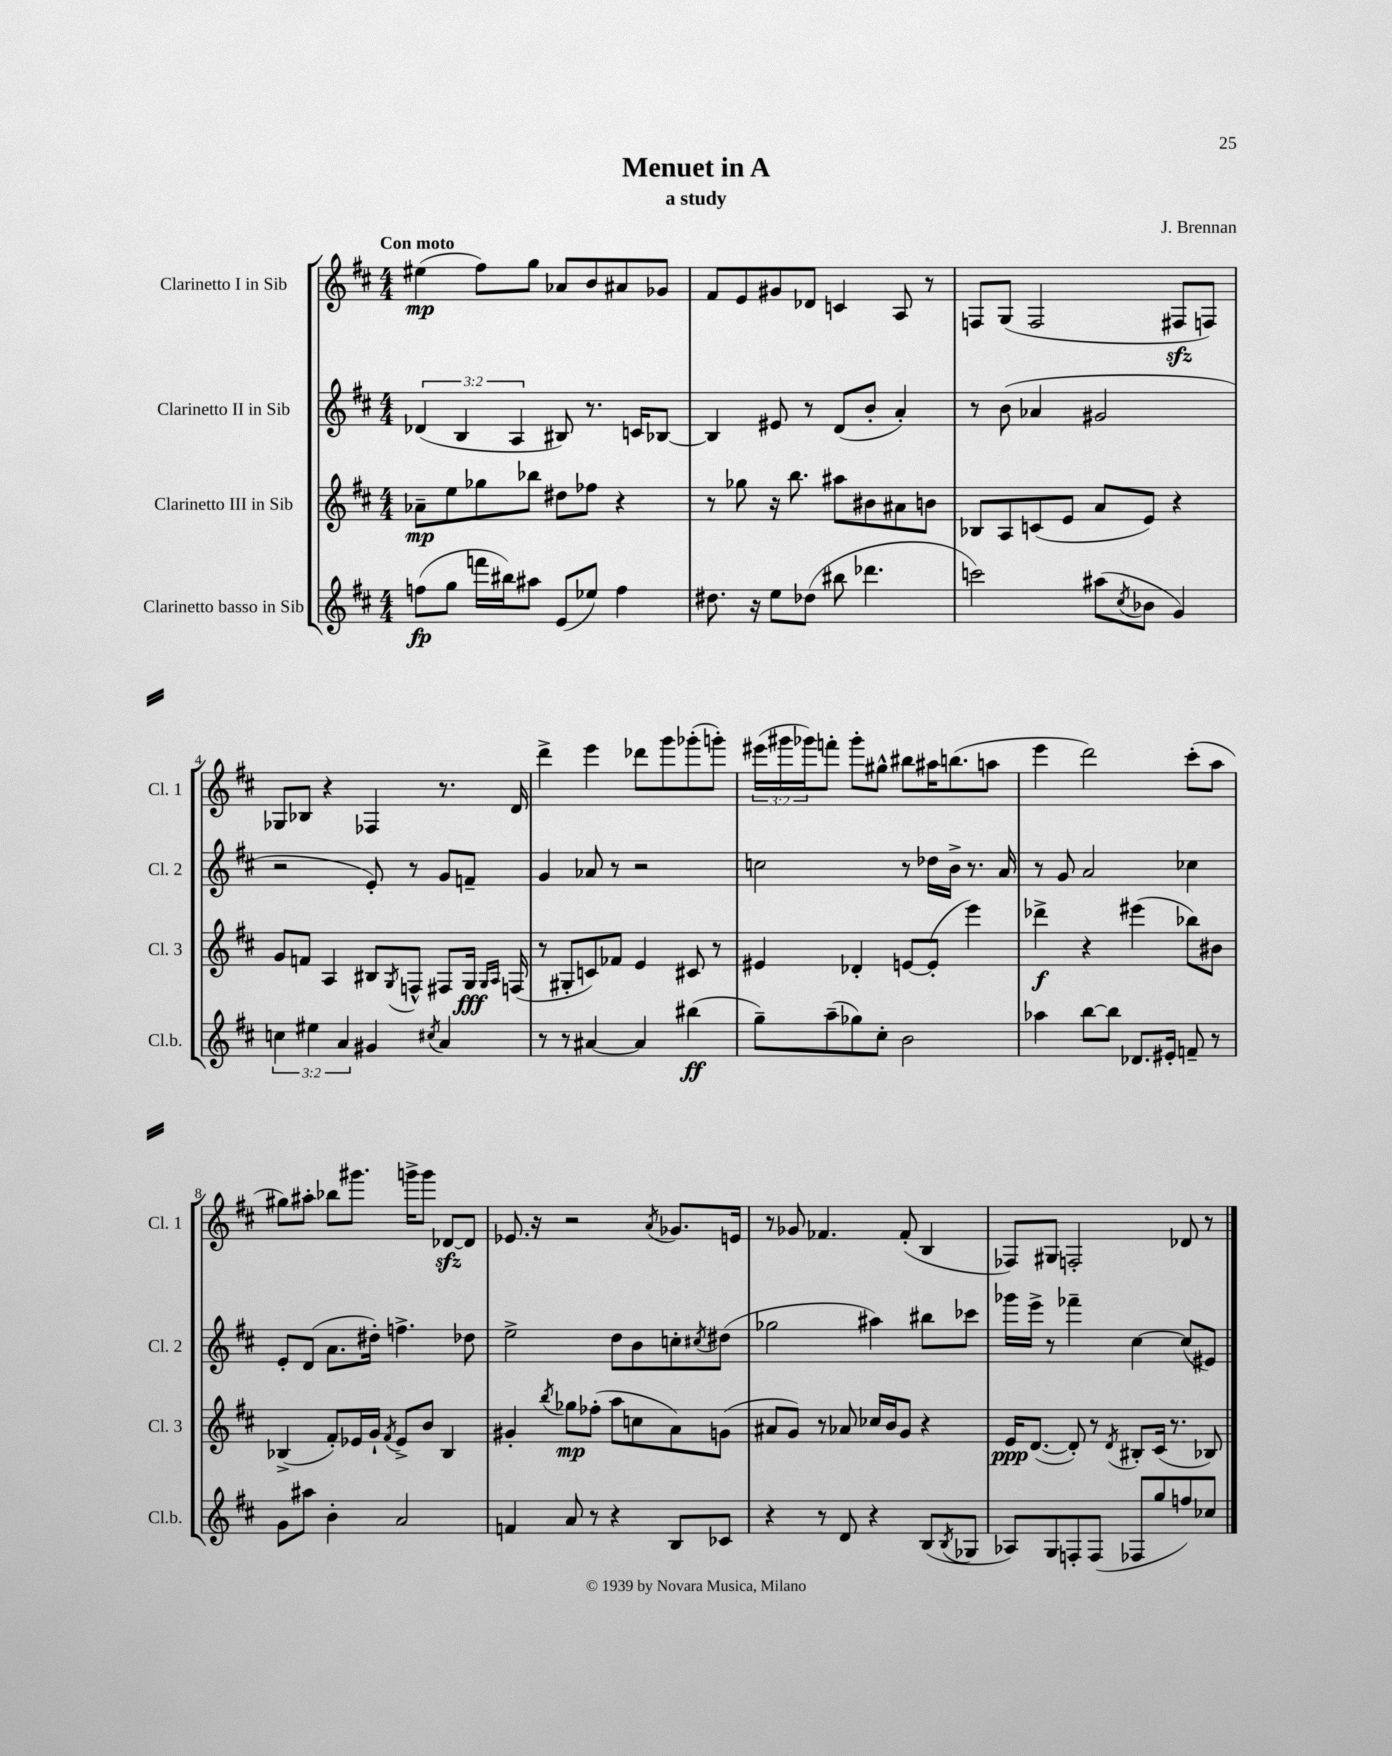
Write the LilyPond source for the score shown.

\header { title = "Menuet in A" composer = "J. Brennan" subtitle = "a study" }
<<
\new StaffGroup <<
\new Staff = "s0" \with { instrumentName = "Clarinetto I in Sib" shortInstrumentName = "Cl. 1" } {
    \clef treble \key d \major \numericTimeSignature \time 4/4 \override Staff.TupletNumber.text = #tuplet-number::calc-fraction-text \tempo "Con moto"
    eis''4\mp( fis''8) g''8 aes'8 b'8 ais'8 ges'8 |
    fis'8 e'8 gis'8 des'8 c'4 a8 r8 |
    f8 g8( f2 fis8\sfz f8) |
    ges8 bes8 r4 fes4 r8. d'16 |
    d'''4-> e'''4 des'''8 g'''8 ges'''8-.( g'''8-.) |
    \tuplet 3/2 { eis'''16( gis'''16 ges'''16) } f'''8-. ges'''8-. gis''8-^ bis''8 ais''16 b''8.( a''8 |
    e'''4 d'''2) cis'''8-.( a''8 |
    gis''8) ais''8-. bes''8 gis'''8. g'''16-> g'''8 des'8~\sfz des'8 |
    ees'8. r16 r2 \acciaccatura { a'8 } ges'8. e'16 |
    r8 ges'8 fes'4. fes'8-.( b4 |
    fes8) gis8 f2-. des'8 r8 \bar "|." |
}
\new Staff = "s1" \with { instrumentName = "Clarinetto II in Sib" shortInstrumentName = "Cl. 2" } {
    \clef treble \key d \major \numericTimeSignature \time 4/4 \override Staff.TupletNumber.text = #tuplet-number::calc-fraction-text
    \tuplet 3/2 { des'4( b4 a4 } bis8) r8. c'16 bes8~ |
    bes4 eis'8 r8 d'8( b'8-. a'4-.) |
    r8 b'8( aes'4 gis'2 |
    r2 e'8-.) r8 g'8 f'8-- |
    g'4 aes'8 r8 r2 |
    c''2 r8 des''16 b'16-> r8. a'16 |
    r8 g'8 a'2 ces''4 |
    e'8-. d'8( a'8. dis''16-.) f''4.-> des''8 |
    e''2-> d''8 b'8 c''8-. \acciaccatura { cis''8 } dis''8( |
    ges''2 ais''4) bis''8 ces'''8 |
    ges'''16 e'''16-> r8 fes'''4-- cis''4~ cis''8( eis'8) \bar "|." |
}
\new Staff = "s2" \with { instrumentName = "Clarinetto III in Sib" shortInstrumentName = "Cl. 3" } {
    \clef treble \key d \major \numericTimeSignature \time 4/4
    aes'8--\mp e''8 ges''8 bes''8 dis''8 fes''8 r4 |
    r8 ges''8 r16 b''8. ais''8 bis'8 ais'8 b'8 |
    bes8 a8 c'8( e'8 a'8 e'8) r4 |
    g'8 f'8 a4 bis8 \acciaccatura { g8 } f8-^ fis8 g16\fff \grace { g16 a16 } f16( |
    r8 gis8-. c'8) fes'8 e'4 cis'8 r8 |
    eis'4 des'4-. e'8~ e'8-.( e'''4) |
    des'''4->\f r4 eis'''4( bes''8) bis'8 |
    bes4->( fis'8-.) ees'16 g'16-! \acciaccatura { fis'8 } ees'8-> b'8 bes4 |
    gis'4-. \acciaccatura { b''8 } ges''8\mp fes''8-.( a''8 c''8 a'8) g'8( |
    ais'8 g'8) r8 aes'8 ces''16 b'16 g'8 r4 |
    e'16\ppp d'8.~( d'8-.) r8 \acciaccatura { d'8 } bis8-. cis'16( r8. bes8) \bar "|." |
}
\new Staff = "s3" \with { instrumentName = "Clarinetto basso in Sib" shortInstrumentName = "Cl.b." } {
    \clef treble \key d \major \numericTimeSignature \time 4/4 \override Staff.TupletNumber.text = #tuplet-number::calc-fraction-text
    f''8\fp( g''8 f'''16 bis''16) ais''8 e'8( ees''8) f''4 |
    dis''8. r16 e''8 des''8( bis''8 des'''4. |
    c'''2) ais''8( \acciaccatura { cis''8 } bes'8 g'4) |
    \tuplet 3/2 { c''4 eis''4 a'4 } gis'4 \acciaccatura { cis''8 } a'4 |
    r8 r8 ais'4~ ais'4 bis''4\ff( |
    g''8--) a''8--( ges''8) cis''8-. b'2 |
    aes''4 b''8~ b''8 des'8. eis'16-. f'8-- r8 |
    g'8 ais''8 b'4-. a'2 |
    f'4 a'8 r8 r4 b8 ces'8 |
    r4 r8 d'8 r4 b8( \acciaccatura { b8 } ges8 |
    aes8) g8 f8-. f8( fes8 g''8 f''8) ces''8 \bar "|." |
}
>>
>>
